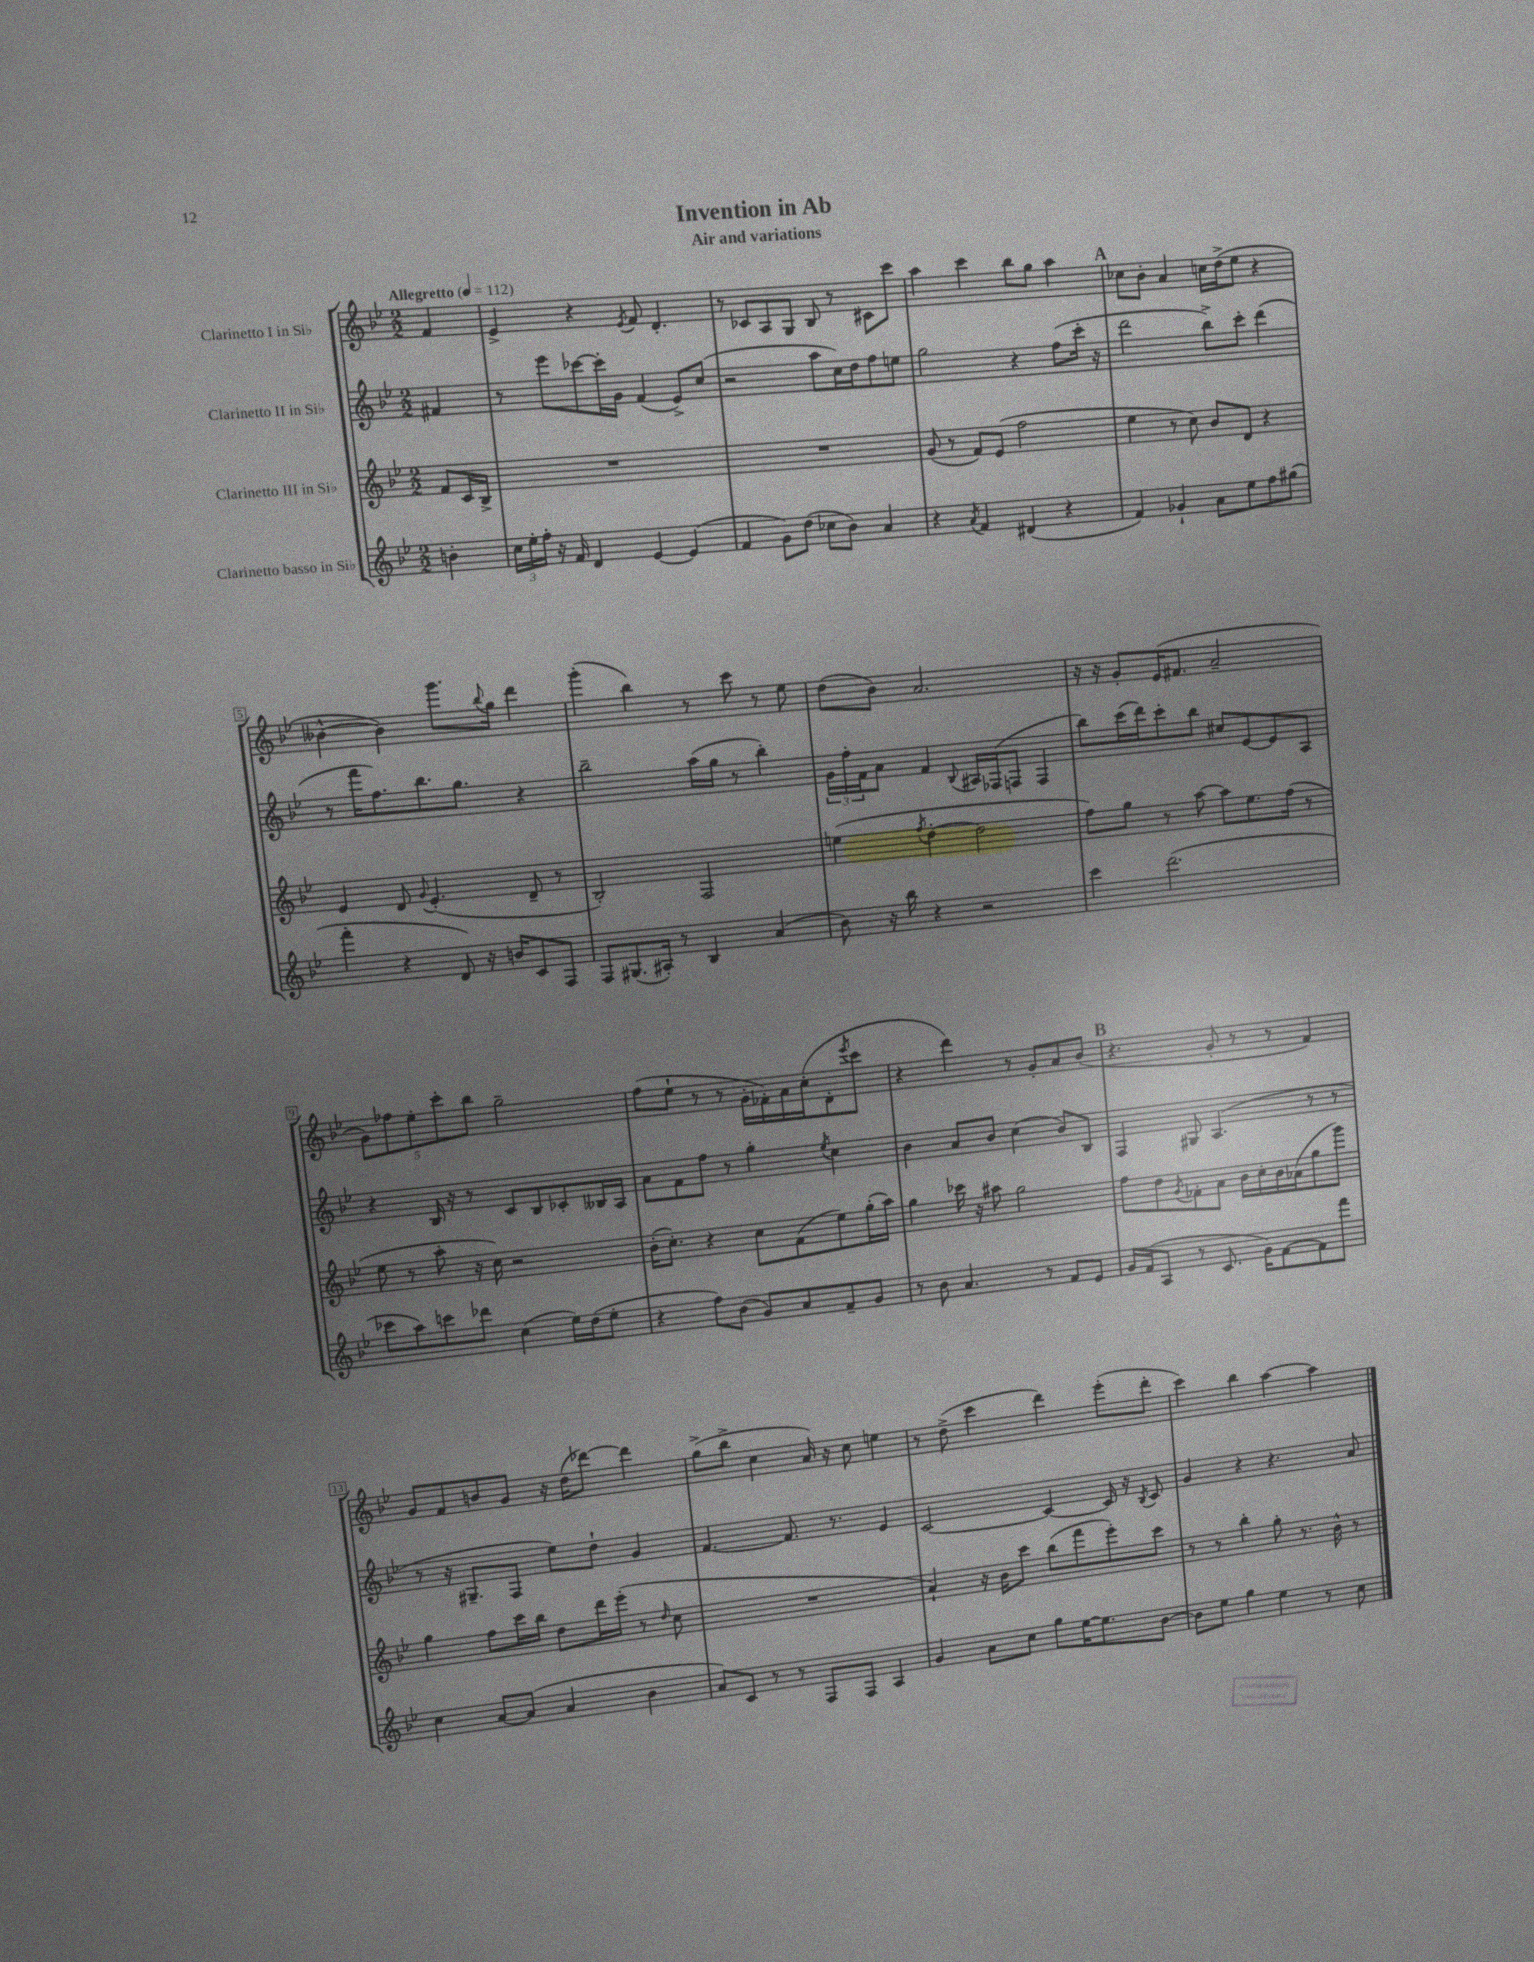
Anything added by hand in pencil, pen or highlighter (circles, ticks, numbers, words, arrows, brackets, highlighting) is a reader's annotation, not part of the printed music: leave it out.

**kern	**kern	**kern	**kern
*staff4	*staff3	*staff2	*staff1
*clefG2	*clefG2	*clefG2	*clefG2
*k[b-e-]	*k[b-e-]	*k[b-e-]	*k[b-e-]
*M2/2	*M2/2	*M2/2	*M2/2
*MM112	*MM112	*MM112	*MM112
4b'	8f	4f#	4f
.	16c	.	.
.	16B-^	.	.
=	=	=	=
24cc	1r	8r	4e-^
24ee-'	.	.	.
24ff'	.	.	.
16r	.	8eee-	.
16f	.	.	.
4d	.	[8ccc-	4r
.	.	16ccc-']	.
.	.	16g	.
.	.	.	8qe-
[4e-	.	(4f	8f
.	.	.	4.d'
(4e-]	.	8e-^)	.
.	.	(8cc	.
=	=	=	=
4f	1r	2r	8r
.	.	.	8c-
8g)	.	.	8A
(8dd	.	.	8G
8cc-	.	8aa	8B-
8b-)	.	16cc)	8r
.	.	16dd	.
4a	.	8ff	8c#
.	.	8ee	8ccc
=	=	=	=
4r	(8g	2gg	4aa
.	8r	.	.
8qa	.	.	.
4f	8f)	.	4ccc
.	(8e-	.	.
(4d#	2ff	4r	8bb-
.	.	.	8gg
4r	.	(8ff	4aa
.	.	16ccc'	.
.	.	16r	.
=	=	=	=
4f)	4ee-	2ddd	8cc-
.	.	.	8b-'
4g-`	8r	.	4a
.	8cc)	.	.
8a	8b-	8bb-^)	16cc
.	.	.	(16dd^
8ee-	8d	8ccc'	8ee-
8ff	4r	(4ddd	4r
(8gg#	.	.	.
=	=	=	=
4fff'	4e-	8r	[4b--^^
.	.	16fff	.
.	.	8.ff)	.
4r	8d	.	4b--])
.	8qqg	.	.
.	(4.e-'	8.bb-	.
8d)	.	.	8.ggg
.	.	8.gg	.
16r	.	.	.
.	.	.	8qqbb-
16b	.	.	16gg
8c	8d~	4r	4ddd
8F	8r	.	.
=	=	=	=
8F	2B-')	2bb-~	(4ggg'
(8.G#	.	.	.
.	.	.	4bb-)
16A#')	.	.	.
8r	.	.	.
4B-	2F	(16aa	8r
.	.	16gg	.
.	.	8r	8ccc
(4a	.	4bb-')	8r
.	.	.	8ee-
=	=	=	=
8b-)	(4ee	24g	(8dd
.	.	24ff'	.
.	.	24f	.
16r	.	8a	8b-)
16bb-	.	.	.
.	8qff	.	.
4r	[4dd'	4f	2.a
.	.	8qqB-	.
2r	2dd]	16A#	.
.	.	(16F-	.
.	.	8F	.
.	.	4F	.
=	=	=	=
4ccc	8ff)	8bb-)	16r
.	.	.	16r
.	8gg	(16ccc	8g'
.	.	16ddd)	.
(2.ddd	8r	8ccc'	(16e-
.	.	.	8.f#
.	[8aa	8bb-	.
.	8aa]	8cc#	2a~
.	8.ee-	[8e-	.
.	.	8e-]	.
.	(16ff	.	.
.	8r	8A	.
=	=	=	=
8ccc-	8ee-	4r	10g)
.	.	.	10ff-
8aa)	8r	.	.
.	.	.	10ee-'
8ccc	8aa'	16B-	.
.	.	.	10ccc'
.	.	16r	.
8ddd-	16r	8r	.
.	.	.	10bb-
.	16cc)	.	.
(4cc	2r	8c	2gg~
.	.	8B-	.
16ee-)	.	8c-'	.
(16dd	.	.	.
8ee-'	.	16B--	.
.	.	16A	.
=	=	=	=
4r	(16b-'	8a	(8ff
.	8.cc')	.	.
.	.	8f	8ee-`
8ff)	4r	8ff	8r
(8b-	.	8r	8r
8g)	8cc	4gg'	16g'
.	.	.	16f-')
8a	(8f	.	16a
.	.	.	(16cc'
.	.	8qee-	.
8f~	8ee-)	4cc	8d'
.	.	.	8qeee-
8g	(16gg'	.	8ccc
.	16aa)	.	.
=	=	=	=
8r	4gg	4b-	4r
8b-	.	.	.
4.a	16ccc-	8a	4ddd)
.	16r	.	.
.	8aa#	8b-	.
.	2gg	(4cc	8r
8r	.	.	8g'
8f	.	8b-)	8a
8e-	.	8B-	(8b-
=	=	=	=
16g	8ff	4F	4.r
(16f	.	.	.
8A	8dd	.	.
.	8qg	.	.
8r	8f-'	8G#	.
8.c	8a	(4.A	8g'
.	16b-	.	8r
16g)	16cc'	.	.
[8f	16b-	.	8r
.	(16a-	.	.
8f]	8gg	8r	4f)
8fff	8ggg)	8r	.
=	=	=	=
4cc	4gg	8r	8g
.	.	16r	8f
.	.	8.G#~	.
[8a	8ff	.	8b
(8a]	16ccc	8F	8g
.	16bb-	.	.
4a	8dd	8ee-)	16r
.	.	.	(16dd
.	16ddd	8dd`	[8ddd-)
.	(16eee-'	.	.
4b-	8r	4g	4ddd-]
.	16qqdd	.	.
.	8cc	.	.
=	=	=	=
8a)	1r	[4.f	(8gg^
8c	.	.	8bb-^
8r	.	.	4cc
8r	.	8.f]	.
8F	.	.	16a)
.	.	8.r	16r
8F	.	.	8cc
4A	.	4e-	4ee
=	=	=	=
4g	4a`)	[2c	8r
.	.	.	(8dd^
8a	16r	.	4ccc
.	16b-	.	.
8cc	8ccc	.	.
8gg	(8bb-	4c_	4ddd)
[16ee-	8fff	.	.
8.ee-]	.	.	.
.	8eee-')	16c]	(8eee-'
.	.	16r	.
.	.	8qB-	.
[8b-	8ccc	8c	8ddd'
=	=	=	=
8b-]	8r	4g	4ccc)
8ee-	8r	.	.
4gg	4bb-'	4r	4bb-
4ee-	8gg'	4.r	[4aa
.	8.r	.	.
8r	.	.	4aa]
.	16b-^^	.	.
8cc	8r	8a	.
==	==	==	==
*-	*-	*-	*-
